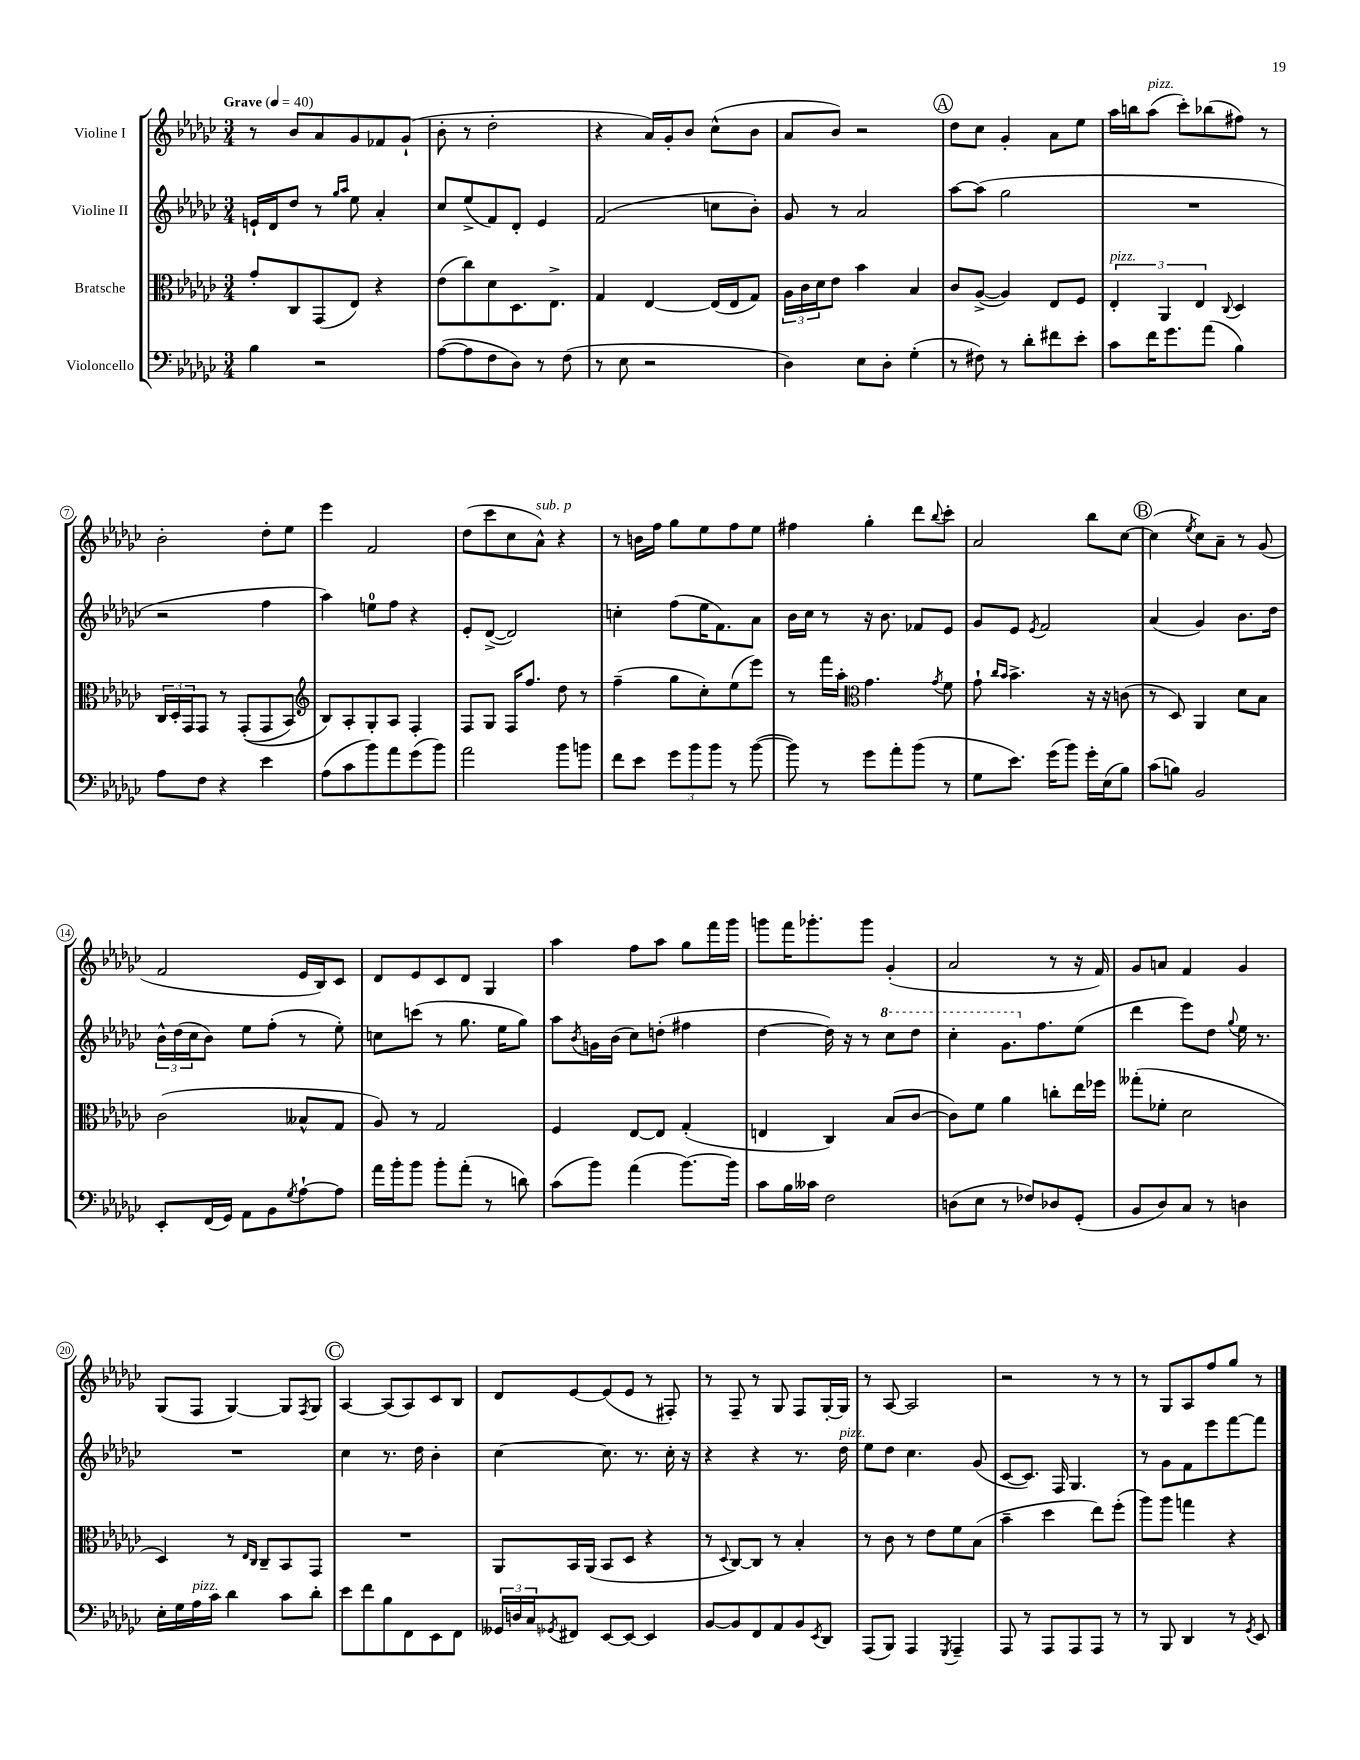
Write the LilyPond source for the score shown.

<<
\new StaffGroup <<
\new Staff = "s0" \with { instrumentName = "Violine I" } {
    \clef treble \key ges \major \numericTimeSignature \time 3/4 \tempo "Grave" 4 = 40
    r8 bes'8 aes'8 ges'8 fes'8 ges'8-!( |
    bes'8-. r8 des''2-. |
    r4 aes'16) ges'16-. bes'8 ces''8-^( bes'8 |
    aes'8 bes'8) r2 |
    \mark \markup { \circle "A" } des''8 ces''8 ges'4-. aes'8 ees''8 |
    aes''16 b''16 aes''8^\markup { \italic "pizz." }( ces'''8-.) bes''8( fis''8) r8 |
    bes'2-. des''8-. ees''8 |
    ees'''4 f'2 |
    des''8( ces'''8 ces''8 aes'8-^^\markup { \italic "sub. p" }) r4 |
    r8 b'16 f''16 ges''8 ees''8 f''8 ees''8 |
    fis''4 ges''4-. des'''8 \appoggiatura { bes''8 } ces'''8-. |
    aes'2 bes''8 ces''8~ |
    \mark \markup { \circle "B" } ces''4( \acciaccatura { ees''8 } ces''8) aes'8-- r8 ges'8( |
    f'2 ees'16 bes16) ces'8 |
    des'8 ees'8 ces'8 des'8 ges4 |
    aes''4 f''8 aes''8 ges''8 f'''16 ges'''16 |
    g'''8 f'''16 ges'''8.-. ges'''8 ges'4-.( |
    aes'2 r8 r16 f'16) |
    ges'8 a'8 f'4 ges'4 |
    ges8( f8 ges4~) ges8 \acciaccatura { f8 } ges8 |
    \mark \markup { \circle "C" } aes4~ aes8( aes8) ces'8 bes8 |
    des'8 ees'8~ ees'8( ees'8 r8 fis8-.) |
    r8 f8-- r8 ges8 f8 ges16~-. ges16 |
    r8 aes8~ aes2 |
    r2 r8 r8 |
    r8 ges8 aes8 f''8 ges''8 r8 \bar "|." |
}
\new Staff = "s1" \with { instrumentName = "Violine II" } {
    \clef treble \key ges \major \numericTimeSignature \time 3/4
    e'16-! des'16 des''8 r8 \grace { ges''16 aes''16 } ees''8 aes'4-. |
    ces''8 ees''8->( f'8) des'8-. ees'4 |
    f'2( c''8 bes'8-.) |
    ges'8 r8 aes'2 |
    \mark \markup { \circle "A" } aes''8~ aes''8( ges''2 |
    R2. |
    r2 f''4 |
    aes''4) e''8-0 f''8 r4 |
    ees'8-. des'8~->( des'2) |
    c''4-. f''8( ees''16 f'8.) aes'8 |
    bes'16 ces''16 r8 r16 bes'8. fes'8 ees'8 |
    ges'8 ees'8 \acciaccatura { ees'8 } f'2 |
    \mark \markup { \circle "B" } aes'4( ges'4) bes'8. des''16 |
    \tuplet 3/2 { bes'16-^ des''16( ces''16 } bes'8) ees''8 f''8-.( r8 ees''8-.) |
    c''8 c'''8( r8 ges''8. ees''16 ges''8) |
    aes''8 \acciaccatura { bes'8 } g'16 bes'16( ces''8) d''8-.( fis''4 |
    des''4~ des''16) r16 r8 \ottava #1 ces'''8 des'''8 |
    ces'''4-. ges''8. \ottava #0 f''8. ees''8( |
    des'''4 ees'''8) des''8 \appoggiatura { ges''8 } ees''16 r8. |
    R2. |
    \mark \markup { \circle "C" } ces''4 r8. des''16 bes'4-. |
    ces''4~ ces''8. r8. ces''16-. r16 |
    r4 r4 r8. des''16^\markup { \italic "pizz." } |
    ees''8 des''8 ces''4. ges'8( |
    ces'8~ ces'8.) f16 ges4. |
    r8 ges'8 f'8 ees'''8 f'''8~ f'''8 \bar "|." |
}
\new Staff = "s2" \with { instrumentName = "Bratsche" } {
    \clef alto \key ges \major \numericTimeSignature \time 3/4
    ges'8-. ces8 ges,8( ees8) r4 |
    ees'8( ces''8) des'8 des8. ees8.-> |
    ges4 ees4~ ees16( ees16 ges8) |
    \tuplet 3/2 { aes16 ces'16 des'16 } ees'8 bes'4 bes4 |
    \mark \markup { \circle "A" } ces'8 aes8~->( aes4) ees8 f8 |
    \tuplet 3/2 { ees4-.^\markup { \italic "pizz." } aes,4 ees4 } \appoggiatura { ces8 } des4 |
    \tuplet 3/2 { ces16 des16-. ges,16 } ges,8 r8 ges,8-.(\( ges,8 bes,8) |
    \clef treble bes8\) aes8-. ges8-. aes8 f4-. |
    f8 ges8 f16 f''8. des''8 r8 |
    f''4--( ges''8 ces''8-.) ees''8( ees'''8) |
    r8 f'''16 aes''16-. \clef alto ges'4. \acciaccatura { ges'8 } f'8 |
    ges'8-! \grace { ces''16 bes'16 } bes'4.-> r16 r16 c'8( |
    \mark \markup { \circle "B" } r8 des8) aes,4 des'8 bes8 |
    ces'2( beses8-^ ges8 |
    aes8) r8 ges2 |
    f4 ees8~ ees8 ges4-.( |
    e4 ces4) bes8( ces'8~ |
    ces'8) f'8 aes'4 c''8-. ees''16 fes''16 |
    geses''8-.( fes'8-. des'2 |
    des4) r8 \grace { ees16 ces16 } ces8-- bes,8 ges,8 |
    \mark \markup { \circle "C" } R2. |
    aes,8 bes,16 aes,16( bes,8 des8 r4 |
    r8 \appoggiatura { des8 } ces8~) ces8 r8 bes4-. |
    r8 ces'8 r8 ees'8 f'8 bes8( |
    bes'4-- des''4 ees''8) f''8-.( |
    aes''8) aes''8 g''4 r4 \bar "|." |
}
\new Staff = "s3" \with { instrumentName = "Violoncello" } {
    \clef bass \key ges \major \numericTimeSignature \time 3/4
    bes4 r2 |
    aes8~( aes8 f8 des8) r8 f8( |
    r8 ees8 r2 |
    des4) ees8 des8-. ges4-.( |
    \mark \markup { \circle "A" } r8 fis8) r8 des'8-. fis'8 ees'8-. |
    ces'8 f'16 ges'8. aes'8( bes4) |
    aes8 f8 r4 ees'4 |
    aes8( ces'8 bes'8) aes'8 ges'8( bes'8) |
    aes'2 bes'8 b'8 |
    f'8 ees'8 \tuplet 3/2 { ges'8 bes'8 bes'8 } r8 bes'8~( |
    bes'8) r8 ges'8 aes'8-. bes'8( r8 |
    ges8 ees'8.) ges'16( bes'8) ges'16-. ees16( bes8) |
    \mark \markup { \circle "B" } ces'8( b8) bes,2 |
    ees,8-. f,16( ges,16) aes,8 bes,8 \acciaccatura { ges8 } aes8~-! aes8 |
    aes'16 bes'16-. bes'8 bes'8-. aes'8-.( r8 d'8) |
    ces'8( bes'8) aes'4( bes'8.~) bes'16 |
    ces'8 bes16 ceses'16 f2 |
    d8( ees8 r8 fes8) des8 ges,8-.( |
    bes,8 des8) ces8 r8 d4 |
    ees16-. ges16 aes16^\markup { \italic "pizz." } ces'16 des'4 ces'8 des'8-. |
    \mark \markup { \circle "C" } ees'8 f'8 bes8 f,8 ees,8 f,8 |
    \tuplet 3/2 { geses,16 d16 ces16 } \acciaccatura { ges,8 } fis,8 ees,8~ ees,8~ ees,4 |
    bes,8~ bes,8 f,8 aes,8 bes,8 \acciaccatura { ees,8 } des,8 |
    aes,,8( bes,,8) aes,,4 \acciaccatura { ges,,8 } aes,,4-- |
    aes,,8 r8 aes,,8 aes,,8 aes,,8 r8 |
    r8 bes,,8 des,4 r8 \acciaccatura { ges,8 } ees,8 \bar "|." |
}
>>
>>
\layout { \context { \Score \override BarNumber.stencil = #(make-stencil-circler 0.1 0.3 ly:text-interface::print) } }
